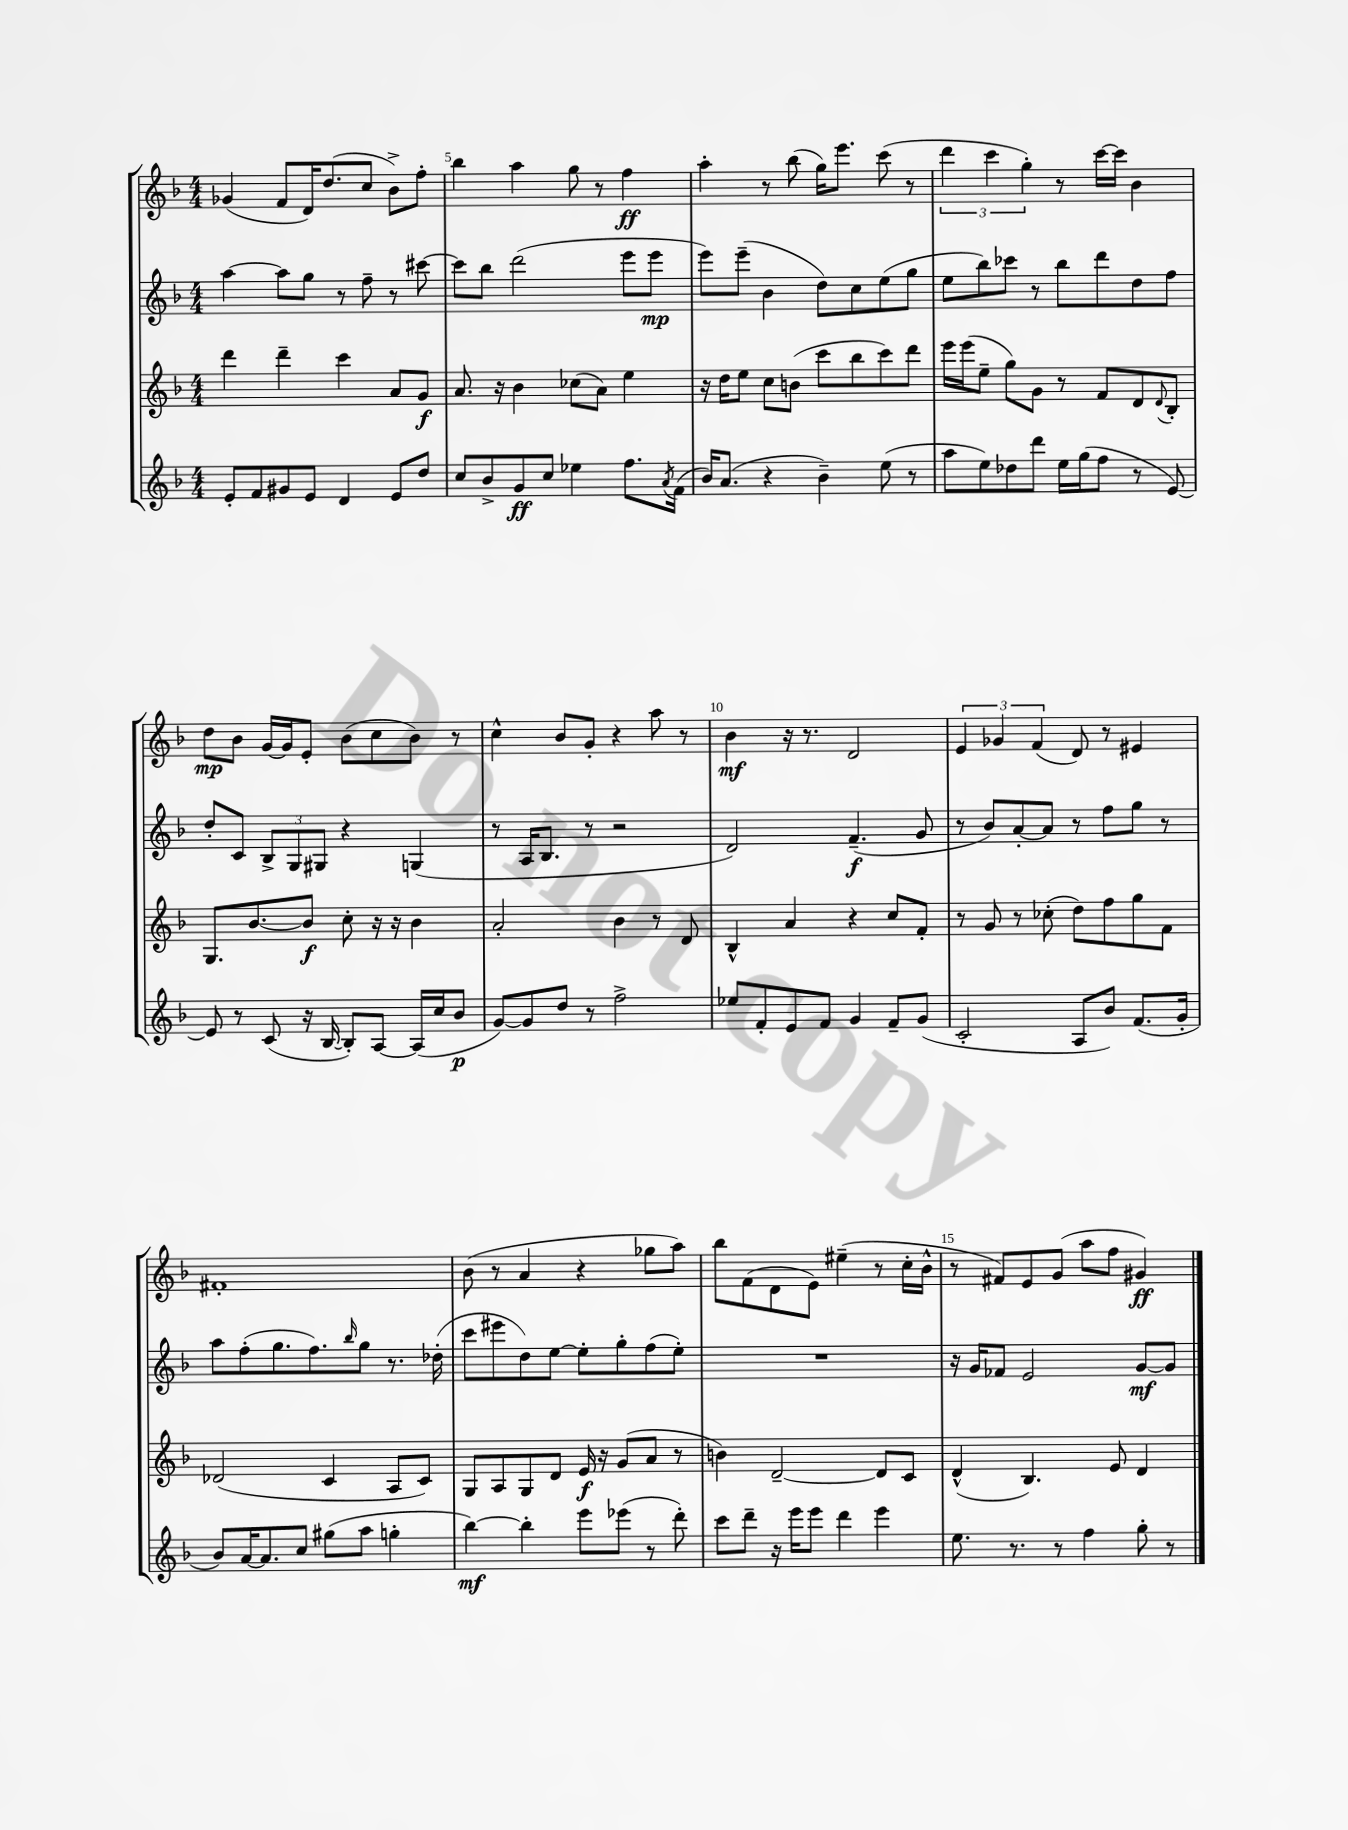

**kern	**kern	**kern	**kern
*staff4	*staff3	*staff2	*staff1
*clefG2	*clefG2	*clefG2	*clefG2
*k[b-]	*k[b-]	*k[b-]	*k[b-]
*M4/4	*M4/4	*M4/4	*M4/4
8e'/L	4ddd\	[4aa\	(4g-/
8f/	.	.	.
8g#/	4ddd~\	8aa\]L	8f/L
8e/J	.	8gg\J	16d/K)
.	.	.	(8.dd/
4d/	4ccc\	8r	.
.	.	8ff~\	8cc/J
8e/L	8a/L	8r	8b-^\L)
8dd/J	8g/J	[8ccc#\	8ff'\J
=	=	=	=
8cc/L	8.a/	8ccc#\]L	4bb-\
8b-^/	.	8bb-\J	.
.	16r	.	.
8g/	4b-\	(2ddd\	4aa\
8cc/J	.	.	.
4ee-\	(8cc-\L	.	8gg\
.	8a\J)	.	8r
8.ff\L	4ee\	8eee\L	4ff\
.	.	8eee\J	.
8qa/	.	.	.
(16f\Jk	.	.	.
=	=	=	=
16b-/LK)	16r	8eee\L)	4aa'\
(8.a/J	16dd\LK	.	.
.	8ee\J	(8eee~\J	.
4r	8cc\L	4b-\	8r
.	(8b\J	.	(8bb-\
4b-~\)	8ccc\L	8dd\L)	16gg\LK)
.	.	.	8.eee\J
.	8bb-\	8cc\	.
(8ee\	8ccc\)	(8ee\	(8ccc\
8r	8ddd\J	8gg\J	8r
=	=	=	=
8aa\L	16eee\LL	8ee\L	6ddd\
.	(16eee\J	.	.
8ee\)	8ee~\J	8bb-\)	.
.	.	.	6ccc\
8dd-\	8gg\L)	8ccc-\J	.
.	.	.	6gg'\)
8ddd\J	8g\J	8r	.
16ee\LL	8r	8bb-\L	8r
(16gg\J	.	.	.
8ff\J	8f/L	8ddd\	[16ccc\LL
.	.	.	16ccc\]JJ
8r	8d/	8dd\	4b-\
.	8qqd/	.	.
[8e/)	8B-'/J	8ff\J	.
=	=	=	=
8e/]	8.G/L	8dd'/L	8dd\L
8r	.	8c/J	8b-\J
.	[8.b-/	.	.
(8c/	.	12B-^/L	[16g/LL
.	.	.	16g/]J
.	.	12G/	.
16r	8b-/]J	.	8e'/J
.	.	12G#/J	.
[16B-/	.	.	.
8B-'/]L)	8cc'\	4r	(8b-\L
[8A/J	16r	.	8cc\
.	16r	.	.
(16A/]LL	4b-\	(4G/	8b-\J)
16cc/J	.	.	.
8b-/J	.	.	8r
=	=	=	=
[8g/L)	2a'/	8r	4cc^^\
8g/]	.	16A/LK	.
.	.	8.B-/J	.
8dd/J	.	.	8b-/L
8r	.	8r	8g'/J
2ff^\	4b-\	2r	4r
.	8r	.	8aa\
.	8d/	.	8r
=	=	=	=
8ee-/L	4B-^^/	2d/)	4b-\
8f'/	.	.	.
8e/	4a/	.	16r
.	.	.	8.r
8f/J	.	.	.
4g/	4r	(4.f~/	2d/
8f~/L	8cc/L	.	.
(8g/J	8f'/J	8g/	.
=	=	=	=
2c'/	8r	8r	6e/
.	8g/	8b-/L)	.
.	.	.	6g-/
.	8r	[8a'/	.
.	.	.	(6f/
.	(8cc-'\	8a/]J	.
8A/L	8dd\L)	8r	8d/)
8b-/J)	8ff\	8ff\L	8r
(8.f/L	8gg\	8gg\J	4e#/
.	8f\J	8r	.
16g'/Jk	.	.	.
=	=	=	=
8b-/L)	(2d-/	8aa\L	1f#'
[16a/K	.	(8ff'\	.
8.a/]	.	.	.
.	.	8.gg\	.
8cc/J	.	.	.
.	.	8.ff\)	.
(8gg#\L	4c/	.	.
.	.	16qqbb-/	.
8aa\J	.	8gg\J	.
4gg'\	8A/L	8.r	.
.	8c/J)	.	.
.	.	(16dd-'\	.
=	=	=	=
[4bb-\)	8G/L	8ccc\L	(8b-\
.	8A/	8eee#\	8r
4bb-'\]	8G/	8dd\)	4a/
.	8d/J	[8ee\J	.
8eee\L	16e/	8ee'\]L	4r
.	16r	.	.
(8eee-\J	(8g/L	8gg'\	.
8r	8a/J	(8ff\	8gg-\L
8ddd'\)	8r	8ee'\J)	8aa\J)
=	=	=	=
8ccc\L	4b\)	1r	8bb-\L
8ddd~\J	.	.	(8f\
16r	[2d~/	.	8d\
16eee\LK	.	.	.
8eee\J	.	.	8e\J)
4ddd\	.	.	(4ee#~\
4eee\	8d/]L	.	8r
.	8c/J	.	16cc'\LL
.	.	.	16b-^^\JJ
=	=	=	=
8.ee\	(4d^^/	16r	8r
.	.	16g/LK	.
.	.	8f-/J	8f#/L)
8.r	.	.	.
.	4.B-/)	2e/	8e/
8r	.	.	(8g/J
4ff\	.	.	8aa\L
.	8e/	.	8ff\J
8gg'\	4d/	[8g/L	4g#/)
8r	.	8g/]J	.
==	==	==	==
*-	*-	*-	*-
